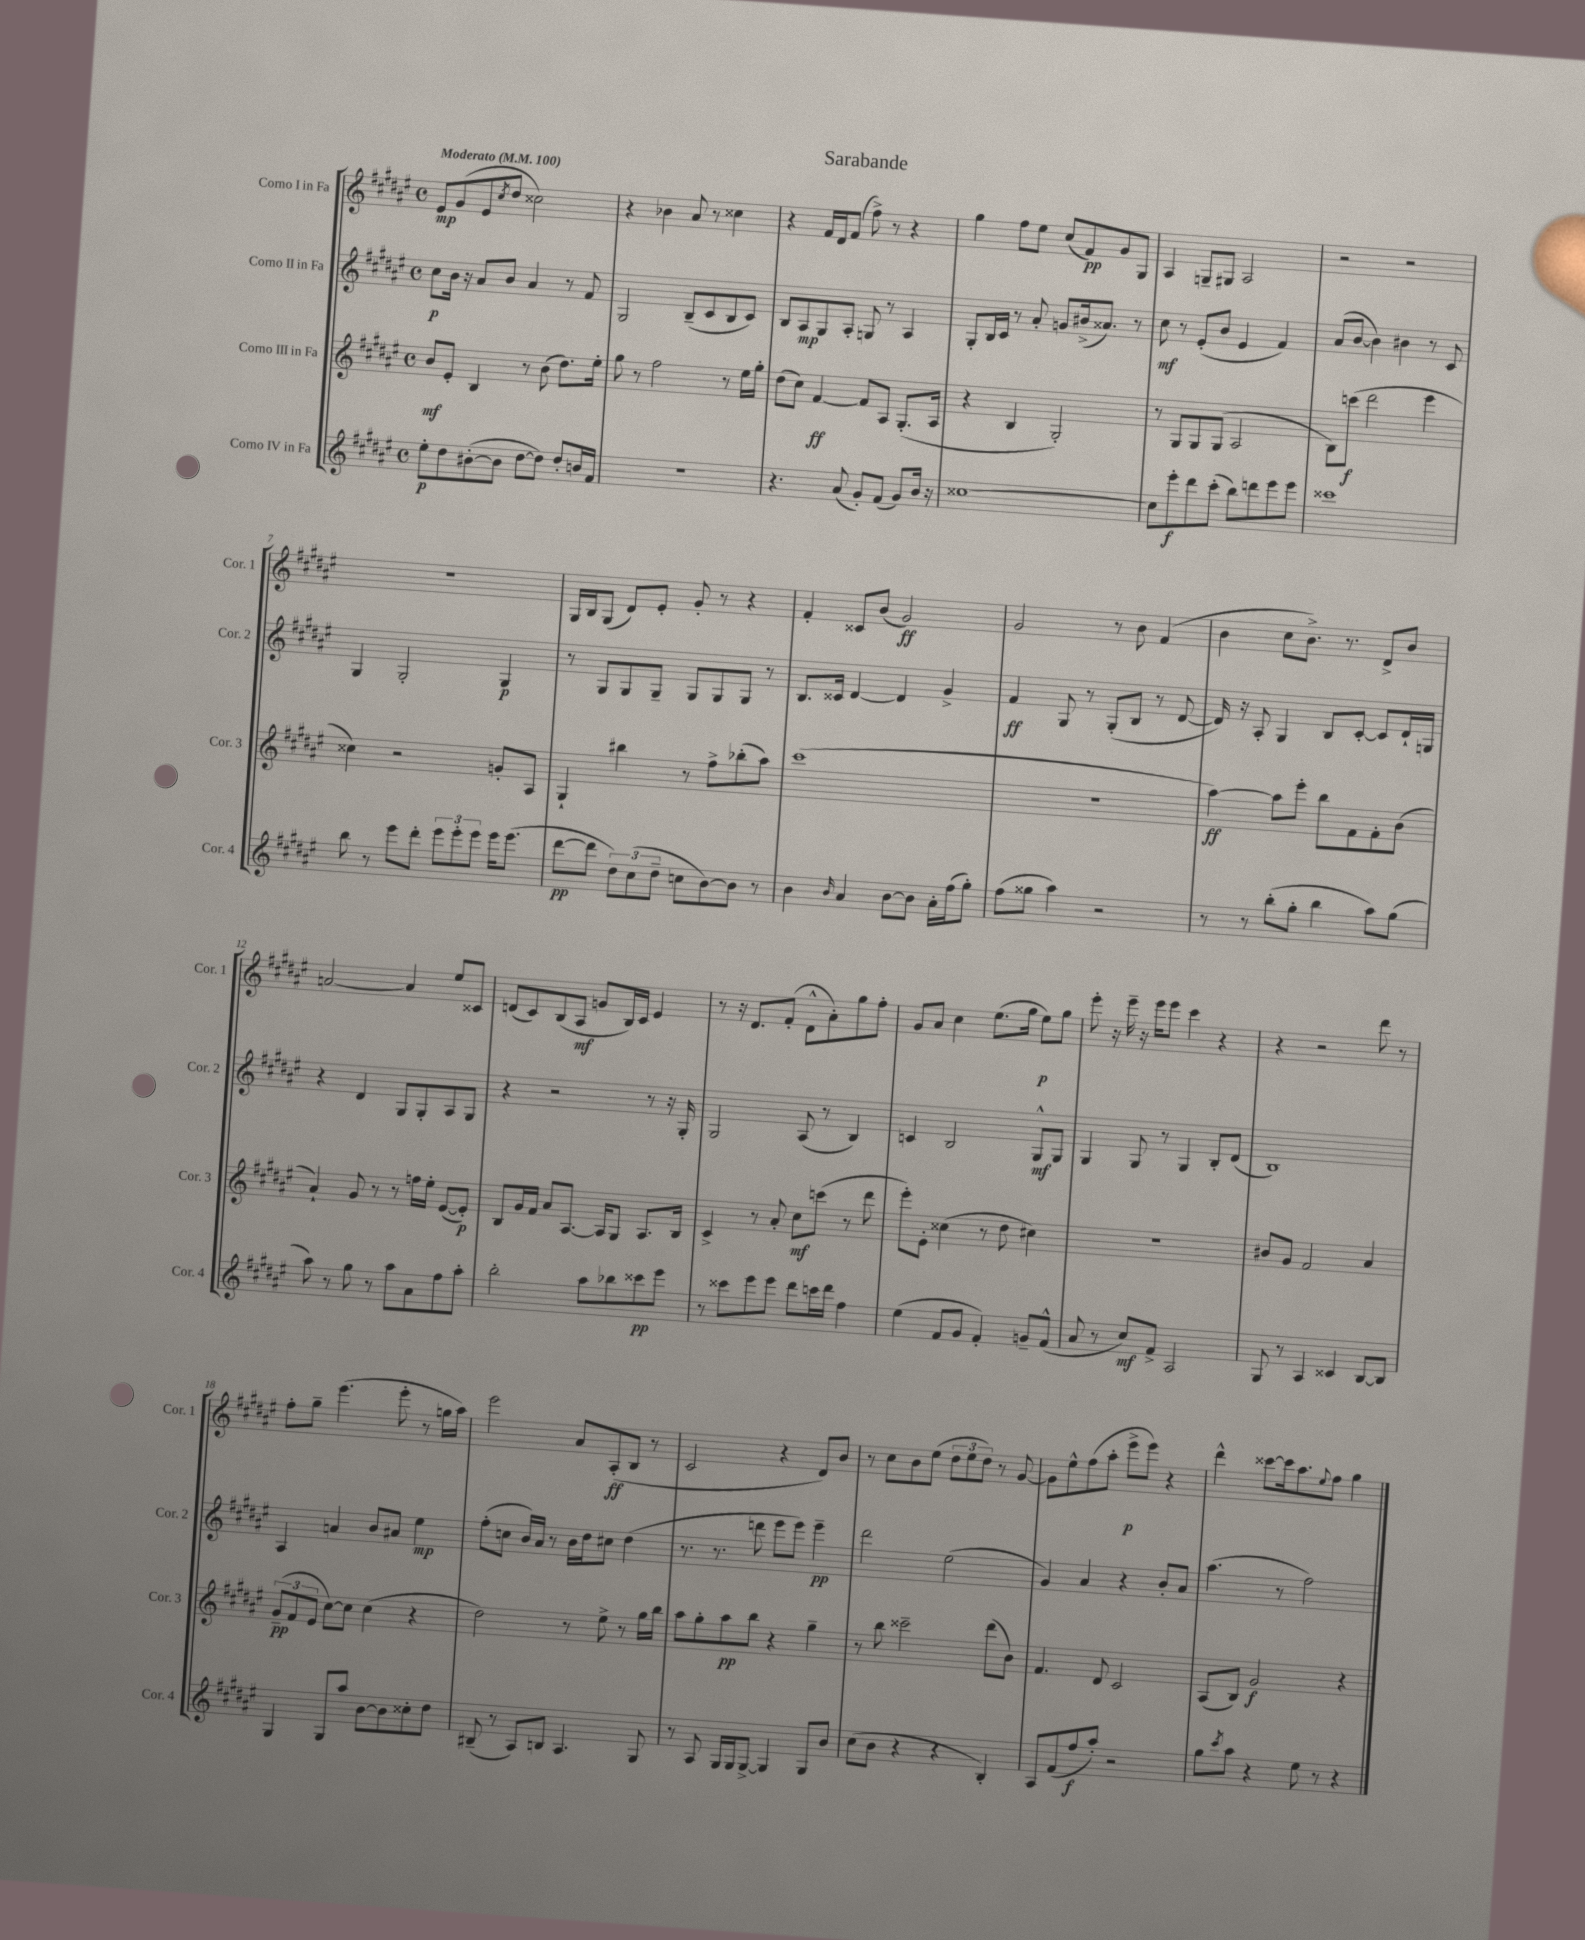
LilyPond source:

\header { title = "Sarabande" }
<<
\new StaffGroup <<
\new Staff = "s0" \with { instrumentName = "Corno I in Fa" shortInstrumentName = "Cor. 1" } {
    \clef treble \key fis \major \defaultTimeSignature \time 4/4 \tempo "Moderato" 4 = 100
    eis'8\mp gis'8( eis'8 \acciaccatura { cis''8 } dis''8 cisis''2) |
    r4 bes'4 ais'8 r8 cisis''4 |
    r4 fis'16 dis'16 fis'8( fis''8->) r8 r4 |
    gis''4 fis''8 eis''8 cis''8( fis'8\pp) gis'8 gis8 |
    ais4 g8-- gis8 ais2 |
    r2 r2 |
    R1 |
    gis16 b16 gis8( dis'8) eis'8-. gis'8-. r8 r4 |
    fis'4-. cisis'8 b'8( gis'2\ff) |
    gis'2 r8 b'8 fis'4( |
    b'4 cis''8 b'8.->) r8. dis'8-> b'8 |
    a'2~ a'4 eis''8 cisis'8 |
    d'8( cis'8) b8( ais8\mf g'8 b16) cis'16 eis'4 |
    r8 r16 dis'8. fis'8-.( dis'8-^ ais'8-.) gis''8 fis''8-. |
    gis'8 ais'8 cis''4 eis''8.( gis''16 eis''8\p) gis''8 |
    eis'''8-. r16 eis'''16-- r16 eis'''16 eis'''8 cis'''4 r4 |
    r4 r2 dis'''8 r8 |
    fis''8-. gis''8-- eis'''4.( eis'''8-. r8 g''16 ais''16) |
    eis'''2 ais'8 ais8-.\ff( b8 r8 |
    cis'2 r4 dis'8) b'8 |
    r8 cis''8 b'8 eis''8( \tuplet 3/2 { dis''8 eis''8 dis''8) } r8 gis'8~ |
    gis'8 eis''8-^ fis''8( ais''8-. eis'''8->\p eis'''8) r4 |
    dis'''4-^ cisis'''8~ cisis'''16 ais''8. \appoggiatura { eis''8 } fis''8 gis''4 \bar "|." |
}
\new Staff = "s1" \with { instrumentName = "Corno II in Fa" shortInstrumentName = "Cor. 2" } {
    \clef treble \key fis \major \defaultTimeSignature \time 4/4
    cis''8\p b'16 r16 ais'8 b'8 ais'4 r8 fis'8 |
    gis2 b8--( cis'8 b8 cis'8) |
    b8 ais8\mp gis8 ais8-. g8 r8 ais4 |
    gis8-. b16 cis'16 r8 ais'8-. g'8 bis'16->( aisis'8.) r8 |
    cis''8\mf r8 eis'8-.( b'8 eis'4 fis'4) |
    ais'8( b'8~ b'4) bis'4 r8 cis'8 |
    gis4 gis2-. gis4\p |
    r8 gis8 gis8 gis8-- gis8 gis8 gis8 r8 |
    b8. cisis'16 dis'4~ dis'4 gis'4-> |
    fis'4\ff gis8 r8 gis8-.( b8 r8 dis'8~ |
    dis'16) r16 ais8-. gis4 b8 cis'8~-. cis'8 dis'16-! g16 |
    r4 dis'4 gis8 gis8-. ais8 gis8 |
    r4 r2 r8 r16 gis16-. |
    gis2 ais8( r8 b4) |
    c'4 b2 gis8-^\mf gis8 |
    gis4 gis8 r8 gis4 b8-. dis'8( |
    b1) |
    ais4 a'4 b'8 ais'8 eis''4\mp |
    fis''8-.( c''8 b'16) ais'16 r8 b'16 dis''16 cis''8 dis''4( |
    r8. r8. d'''8 eis'''8 eis'''8) eis'''4--\pp |
    dis'''2 eis''2( |
    gis'4) ais'4 r4 b'8-. ais'8 |
    ais''4.( r8 fis''2) \bar "|." |
}
\new Staff = "s2" \with { instrumentName = "Corno III in Fa" shortInstrumentName = "Cor. 3" } {
    \clef treble \key fis \major \defaultTimeSignature \time 4/4
    b'8\mf eis'8-. b4 r8 b'8( dis''8.) eis''16-. |
    gis''8 r8 fis''2 r8 eis''16 gis''16-. |
    dis''8( cis''8) fis'4~\ff fis'8 ais8 gis8.-.( ais16 |
    r4 b4 gis2-.) |
    r8 gis8 gis8 gis8( ais2 |
    b8) c'''8\f( dis'''2 eis'''4 |
    cisis''4) r2 g'8-. ais8 |
    gis4-! bis''4 r8 fis''8-> bes''8-.( ais''8) |
    cis'''1( |
    R1 |
    ais''4~\ff) ais''8 eis'''8-. b''8 fis'8 fis'8-. b'8( |
    ais'4-!) gis'8 r8 r8 f''16 eis''16-. eis'8~( eis'8-.\p) |
    b8 gis'16 fis'16 ais'8 ais8.~ ais16 gis8 ais8. b16 |
    cis'4-> r8 ais'8-. cis''8\mf c'''8( r8 dis'''8 |
    eis'''8-.) eis'8-. cisis''4( r8 dis''8 cis''4) |
    R1 |
    bis'8 gis'8 fis'2 ais'4 |
    \tuplet 3/2 { gis'8--\pp( fis'8 eis'8 } cis''8~) cis''8 cis''4( r4 |
    dis''2) r8 eis''8-> r8 gis''16 b''16 |
    ais''8 gis''8-. ais''8\pp b''8 r4 gis''4-- |
    r8 b''8 cisis'''2-- dis'''8( b'8) |
    fis'4. dis'8 cis'2 |
    ais8( b8) gis'2\f r4 \bar "|." |
}
\new Staff = "s3" \with { instrumentName = "Corno IV in Fa" shortInstrumentName = "Cor. 4" } {
    \clef treble \key fis \major \defaultTimeSignature \time 4/4
    eis''8-.\p dis''8 bis'8~-.( bis'8 dis''8~ dis''8) dis''8-. b'16 fis'16 |
    R1 |
    r4. ais'8( gis'8-.) fis'8( gis'8) b'16 r16 |
    cisis''1~ |
    cisis''8 eis'''8-.\f dis'''8 cis'''8-.( b''8) d'''8 eis'''8 eis'''8 |
    cisis'''1 |
    b''8 r8 eis'''8 dis'''8-. \tuplet 3/2 { eis'''8 eis'''8-. eis'''8 } eis'''16 eis'''8.( |
    dis'''8~\pp dis'''8 \tuplet 3/2 { dis''8) cis''8( dis''8-- } c''8 b'8~) b'8 r8 |
    b'4 \grace { b'16 } ais'4 b'8~ b'8 ais'16-. fis''16( gis''8-.) |
    fis''8( gisis''8 ais''4) r2 |
    r8 r8 b''8-.( gis''8-. b''4 ais''8) gis''8( |
    ais''8) r8 gis''8 r8 ais''8 ais'8 fis''8 ais''8-. |
    b''2-. ais''8 bes''8 cisis'''8\pp eis'''8 |
    r8 cisis'''8 eis'''8 eis'''8 dis'''8 c'''16 dis'''16 fis''4 |
    eis''4( fis'8 gis'8 fis'4-.) g'8-- fis'8-^( |
    ais'8 r8 cis''8\mf) fis'8-> ais2 |
    gis8 r8 ais4 cisis'4 b8~ b8 |
    gis4 gis8 ais''8 b'8~ b'8 cisis''8-. dis''8 |
    bis8--( r8 ais8) b8 ais4. gis8 |
    r8 ais8 gis16 gis16 gis8~-> gis4 gis8 b'8 |
    cis''8( b'8 r4 r4 b4-.) |
    ais8 fis'8( fis''8\f ais''8-.) r2 |
    gis''8 \acciaccatura { cis'''8 } ais''8 r4 eis''8 r8 r4 \bar "|." |
}
>>
>>
